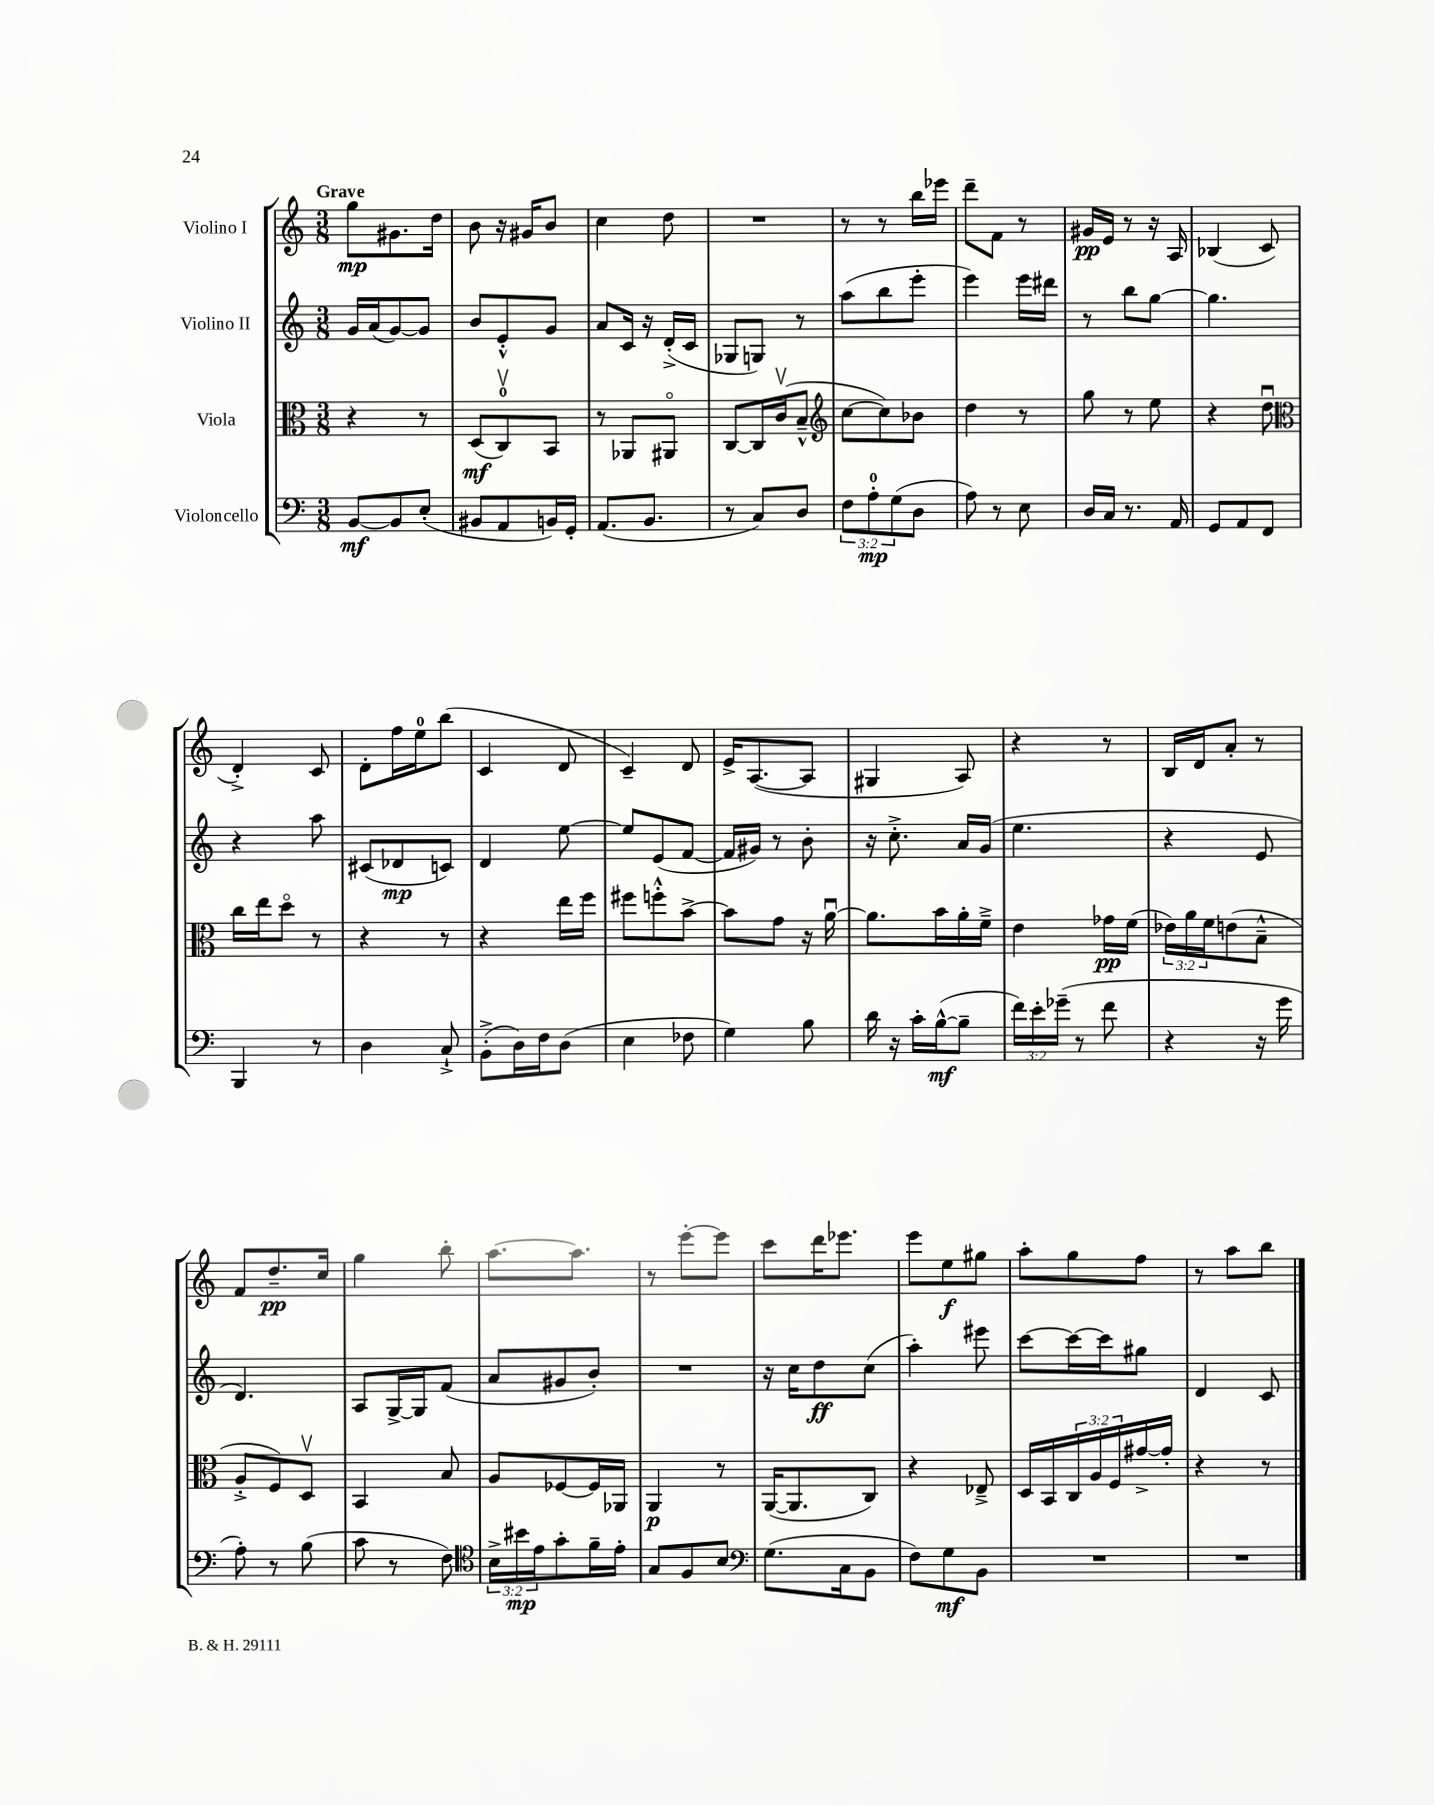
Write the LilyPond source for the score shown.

<<
\new StaffGroup <<
\new Staff = "s0" \with { instrumentName = "Violino I" } {
    \clef treble \key c \major \numericTimeSignature \time 3/8 \tempo "Grave"
    g''8\mp gis'8. d''16 |
    b'8 r16 gis'16 b'8 |
    c''4 d''8 |
    R4. |
    r8 r8 b''16 ees'''16 |
    d'''8-- f'8 r8 |
    gis'16\pp e'16 r8 r16 a16 |
    bes4( c'8 |
    d'4-.->) c'8 |
    d'8-. f''16 e''16-0 b''8( |
    c'4 d'8 |
    c'4--) d'8 |
    e'16-> a8.~( a8 |
    gis4 a8) |
    r4 r8 |
    b16 d'16 a'8-. r8 |
    f'8 d''8.--\pp c''16 |
    g''4 b''8-. |
    a''8.~ a''8. |
    r8 e'''8~-. e'''8 |
    c'''8 d'''16 ees'''8. |
    e'''8 e''8\f gis''8 |
    a''8-. g''8 f''8 |
    r8 a''8 b''8 \bar "|." |
}
\new Staff = "s1" \with { instrumentName = "Violino II" } {
    \clef treble \key c \major \numericTimeSignature \time 3/8
    g'16 a'16( g'8~) g'8 |
    b'8 e'8-.-^ g'8 |
    a'8 c'16 r16 d'16-.->( c'16 |
    ges8 g8) r8 |
    a''8( b''8 e'''8-. |
    e'''4) e'''16 dis'''16 |
    r8 b''8 g''8~ |
    g''4. |
    r4 a''8 |
    cis'8( des'8\mp c'8) |
    d'4 e''8~ |
    e''8 e'8( f'8~ |
    f'16 gis'16) r8 b'8-. |
    r16 c''8.-.-> a'16 g'16( |
    e''4. |
    r4 e'8 |
    d'4.) |
    a8 g16~-> g16 f'8( |
    a'8 gis'8 b'8-.) |
    R4. |
    r16 c''16 d''8\ff c''8( |
    a''4-.) eis'''8 |
    c'''8~ c'''16~ c'''16 gis''8 |
    d'4 c'8 \bar "|." |
}
\new Staff = "s2" \with { instrumentName = "Viola" } {
    \clef alto \key c \major \numericTimeSignature \time 3/8 \override Staff.TupletNumber.text = #tuplet-number::calc-fraction-text
    r4 r8 |
    d8\mf( c8-0\upbow) b,8 |
    r8 aes,8 ais,8\flageolet |
    c8~ c16 c'16\upbow( b8---^ |
    \clef treble c''8~ c''8) bes'8 |
    d''4 r8 |
    g''8 r8 e''8 |
    r4 d''8\downbow |
    \clef alto c''16 e''16 d''8\flageolet r8 |
    r4 r8 |
    r4 e''16 f''16 |
    fis''8 f''8-.-^ b'8~-> |
    b'8 g'8 r16 a'16~\downbow |
    a'8. b'16 a'16-. f'16---> |
    e'4 ges'16\pp f'16( |
    \tuplet 3/2 { ees'16) a'16 f'16 } e'8( b8---^ |
    a8-.-> f8) d8\upbow |
    b,4 b8 |
    a8 fes8~ fes16 aes,16 |
    a,4\p r8 |
    a,16~( a,8. c8) |
    r4 ees8---> |
    d16 b,16 \tuplet 3/2 { c16 a16 f16 } gis'16~-> gis'16-. |
    r4 r8 \bar "|." |
}
\new Staff = "s3" \with { instrumentName = "Violoncello" } {
    \clef bass \key c \major \numericTimeSignature \time 3/8 \override Staff.TupletNumber.text = #tuplet-number::calc-fraction-text
    b,8~\mf b,8 e8-.( |
    bis,8 a,8 b,16) g,16-. |
    a,8.( b,8. |
    r8 c8) d8 |
    \tuplet 3/2 { f8 a8-0-.\mp g8( } d8 |
    a8) r8 e8 |
    d16 c16 r8. a,16 |
    g,8 a,8 f,8 |
    b,,4 r8 |
    d4 c8-!-> |
    b,8-.->( d16) f16 d8( |
    e4 fes8 |
    g4) b8 |
    d'16 r16 c'16-. b16~-^\mf( b8-- |
    \tuplet 3/2 { f'16) e'16-. ges'16--( } r8 f'8 |
    r4 r16 g'16 |
    a8-.) r8 b8( |
    c'8 r8 f8) |
    \clef tenor \tuplet 3/2 { b16-> bis'16\mp e'16 } g'8-. f'16-- e'16-. |
    g8 f8 b8 |
    \clef bass g8.( c16 b,8 |
    f8) g8\mf b,8 |
    R4. |
    R4. \bar "|." |
}
>>
>>
\layout { \context { \Score \remove "Bar_number_engraver" } }
